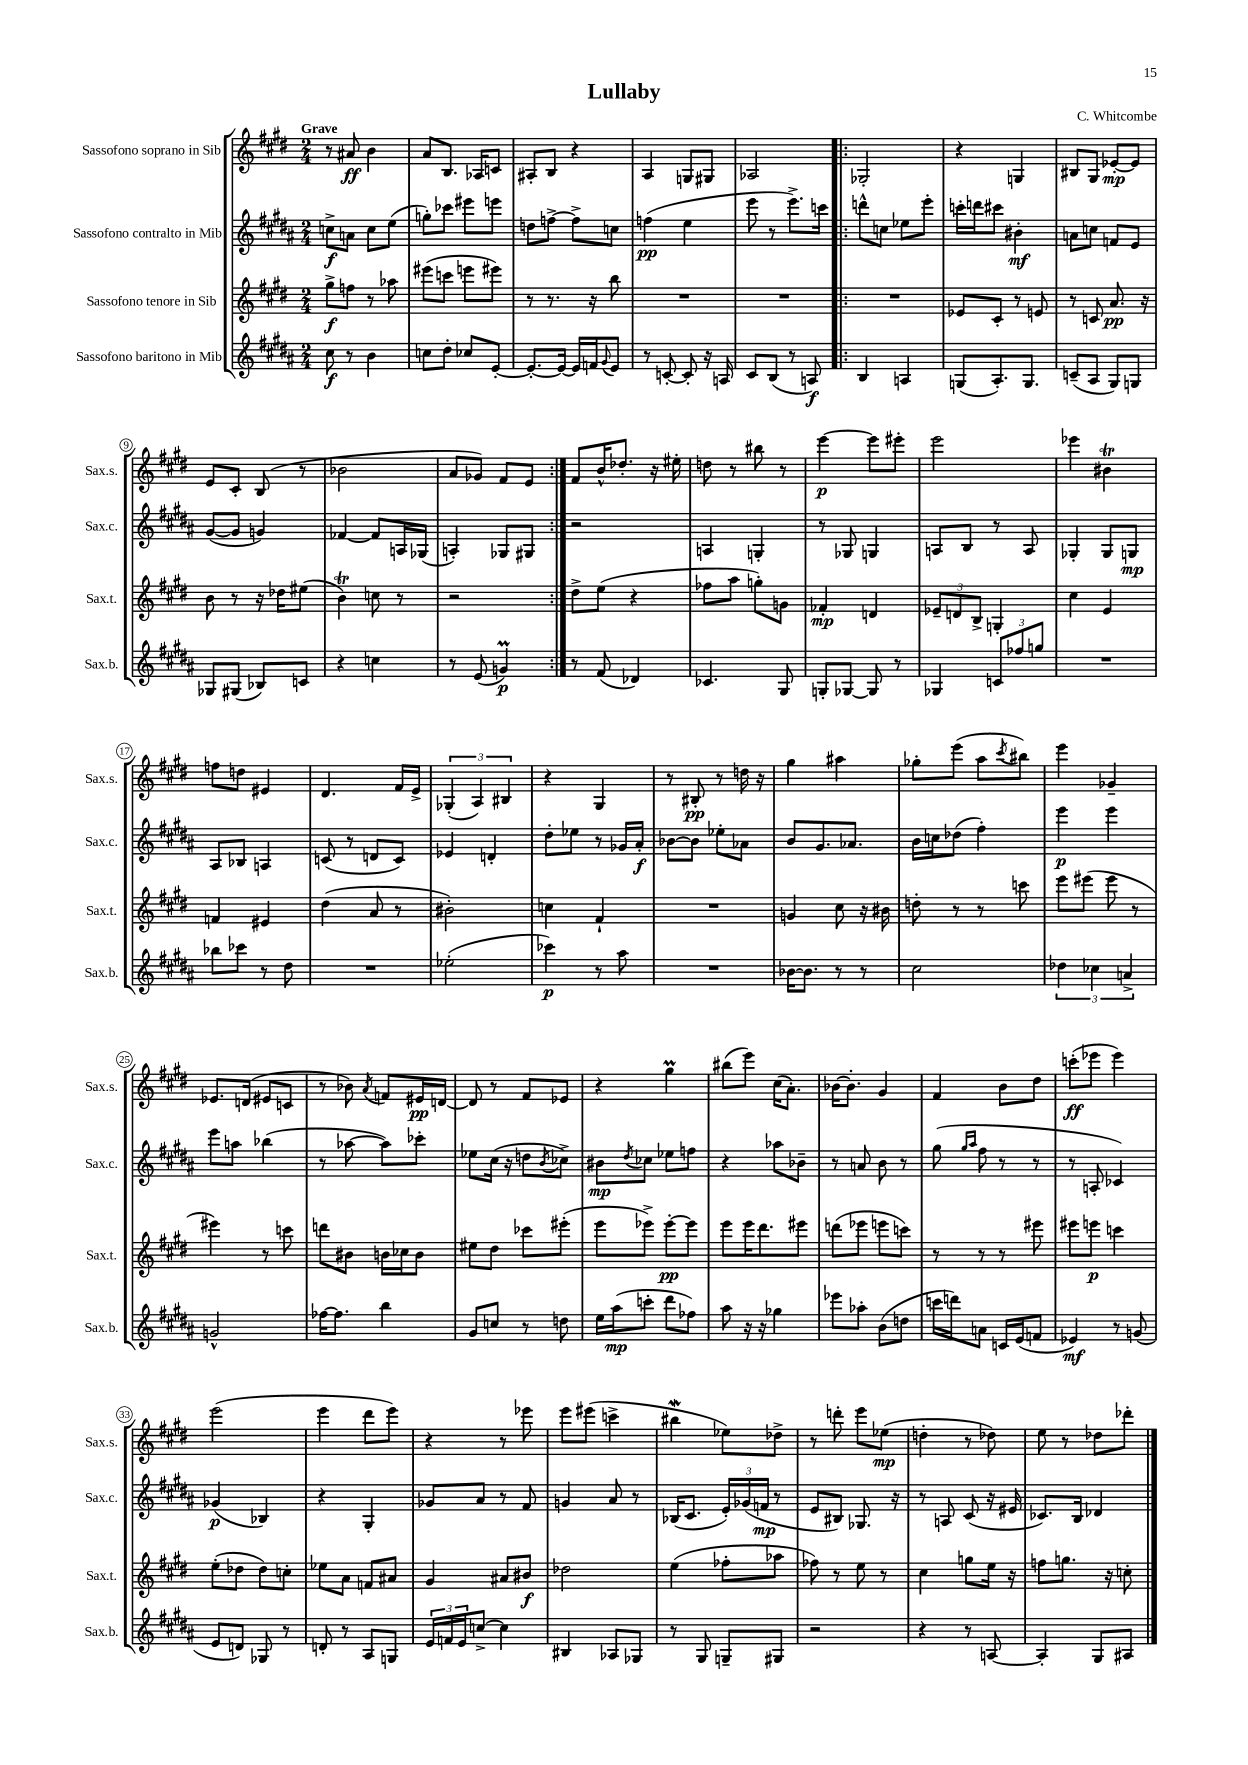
\header { title = "Lullaby" composer = "C. Whitcombe" }
<<
\new StaffGroup <<
\new Staff = "s0" \with { instrumentName = "Sassofono soprano in Sib" shortInstrumentName = "Sax.s." } {
    \clef treble \key e \major \numericTimeSignature \time 2/4 \tempo "Grave"
    r8 ais'8\ff b'4 |
    a'8 b8. aes16 c'8 |
    ais8-. b8 r4 |
    a4 g8 gis8 |
    aes2 |
    \repeat volta 2 { ges2-. |
    r4 g4 |
    bis8 gis8 ees'8~-.\mp ees'8 |
    e'8 cis'8-. b8( r8 |
    bes'2 |
    a'8 ges'8) fis'8 e'8 | }
    fis'8 b'16-^ des''8.-. r16 eis''16-. |
    d''8 r8 bis''8 r8 |
    e'''4~\p e'''8 eis'''8-. |
    e'''2 |
    ees'''4 bis'4\trill |
    f''8 d''8 eis'4 |
    dis'4. fis'16 e'16-> |
    \tuplet 3/2 { ges4-.( a4) bis4 } |
    r4 gis4 |
    r8 bis8-.\pp r8 d''16 r16 |
    gis''4 ais''4 |
    ges''8-. e'''8( a''8 \acciaccatura { cis'''8 } bis''8) |
    e'''4 ges'4-- |
    ees'8. d'16( eis'8 c'8 |
    r8 bes'8) \acciaccatura { a'8 } f'8 eis'16\pp d'16~ |
    d'8 r8 fis'8 ees'8 |
    r4 gis''4\prall |
    bis''8( e'''8) cis''16( a'8.-.) |
    bes'16~ bes'8.-. gis'4 |
    fis'4 b'8 dis''8 |
    c'''8-.\ff( ees'''8 ees'''4) |
    e'''2( |
    e'''4 dis'''8 e'''8) |
    r4 r8 ees'''8 |
    e'''8 eis'''8( c'''4-> |
    bis''4\mordent ees''8) des''8-> |
    r8 d'''8-. e'''8 ees''8\mp( |
    d''4-. r8 des''8) |
    e''8 r8 des''8 des'''8-. \bar "|." |
}
\new Staff = "s1" \with { instrumentName = "Sassofono contralto in Mib" shortInstrumentName = "Sax.c." } {
    \clef treble \key b \major \numericTimeSignature \time 2/4
    c''8->\f a'8 c''8 e''8( |
    g''8-.) ces'''8 eis'''8 e'''8 |
    d''8 f''8~-> f''8-> c''8 |
    f''4\pp( e''4 |
    e'''8 r8 e'''8.->) c'''16 |
    \repeat volta 2 { d'''8-^ c''8 ees''8 e'''8-. |
    c'''16-. d'''16 cis'''8 bis'4-.\mf |
    a'8 c''8 f'8 e'8 |
    gis'8~( gis'8 g'4) |
    fes'4~ fes'8 a16 ges16( |
    a4-.) ges8 gis8 | }
    r2 |
    a4 g4-. |
    r8 ges8 g4 |
    a8 b8 r8 a8 |
    ges4-. ges8 g8\mp |
    ais8 bes8 a4 |
    c'8( r8 d'8 c'8) |
    ees'4 d'4-. |
    dis''8-. ees''8 r8 ges'16 ais'16-.\f |
    bes'8~ bes'8 ees''8-. aes'8 |
    b'8 gis'8. aes'8. |
    b'16 c''16 des''8( fis''4-.) |
    e'''4\p e'''4 |
    e'''8 a''8 bes''4( |
    r8 aes''8~ aes''8) ces'''8-. |
    ees''8 cis''16( r16 d''8 \acciaccatura { b'8 } ces''8->) |
    bis'8\mp \acciaccatura { dis''8 } ces''8 ees''8 f''8 |
    r4 aes''8 bes'8-- |
    r8 a'8 b'8 r8 |
    gis''8( \grace { gis''16 ais''16 } fis''8 r8 r8 |
    r8 a8-. ces'4) |
    ges'4\p( bes4) |
    r4 gis4-. |
    ges'8 ais'8 r8 fis'8 |
    g'4 ais'8 r8 |
    bes16( cis'8. \tuplet 3/2 { e'16-.) ges'16( f'16\mp } r8 |
    e'8 bis8) ges8. r16 |
    r8 a8 cis'8( r16 eis'16 |
    ces'8.) b16 des'4 \bar "|." |
}
\new Staff = "s2" \with { instrumentName = "Sassofono tenore in Sib" shortInstrumentName = "Sax.t." } {
    \clef treble \key e \major \numericTimeSignature \time 2/4
    gis''8->\f f''8 r8 aes''8 |
    eis'''8( c'''8 e'''8 eis'''8) |
    r8 r8. r16 b''8 |
    R2 |
    R2 |
    \repeat volta 2 { R2 |
    ees'8 cis'8-. r8 e'8 |
    r8 c'8 a'8.\pp r16 |
    b'8 r8 r16 des''16 eis''8( |
    b'4\trill) c''8 r8 |
    r2 | }
    dis''8-> e''8( r4 |
    fes''8 a''8 g''8-.) g'8 |
    fes'4-.\mp d'4 |
    \tuplet 3/2 { ees'8-- d'8 b8-> } g4-. |
    cis''4 e'4 |
    f'4 eis'4 |
    dis''4( a'8 r8 |
    bis'2-.) |
    c''4 fis'4-! |
    R2 |
    g'4 cis''8 r16 bis'16 |
    d''8-. r8 r8 c'''8 |
    e'''8 eis'''8( eis'''8 r8 |
    eis'''4) r8 c'''8 |
    d'''8 bis'8 b'16 ces''16 b'8 |
    eis''8 dis''8 ces'''8 eis'''8-.( |
    e'''8 ees'''8->) ees'''8~-.\pp ees'''8 |
    e'''8 e'''16 dis'''8. eis'''8 |
    d'''8( ees'''8 e'''8 c'''8) |
    r8 r8 r8 eis'''8 |
    eis'''8 e'''8\p c'''4 |
    e''8-.( des''8 des''8) c''8-. |
    ees''8 a'8 f'8 ais'8 |
    gis'4 ais'8 bis'8\f |
    des''2 |
    e''4( fes''8-. aes''8 |
    fes''8) r8 e''8 r8 |
    cis''4 g''8 e''16 r16 |
    f''8 g''8. r16 c''8-. \bar "|." |
}
\new Staff = "s3" \with { instrumentName = "Sassofono baritono in Mib" shortInstrumentName = "Sax.b." } {
    \clef treble \key b \major \numericTimeSignature \time 2/4
    cis''8\f r8 b'4 |
    c''8 dis''8-. ces''8 e'8~-. |
    e'8.~-. e'16~ e'16 f'16 \appoggiatura { gis'8 } e'8 |
    r8 c'8~-. c'8-. r16 a16 |
    cis'8 b8( r8 a8\f) |
    \repeat volta 2 { b4 a4 |
    g8( ais8.-.) g8. |
    c'8--( ais8 gis8) g8 |
    ges8 gis8( bes8) c'8 |
    r4 c''4 |
    r8 e'8( g'4\prall\p) | }
    r8 fis'8( des'4) |
    ces'4. gis8 |
    g8-. ges8~ ges8 r8 |
    ges4 \tuplet 3/2 { c'8 fes''8 g''8 } |
    R2 |
    bes''8 ces'''8 r8 dis''8 |
    R2 |
    ees''2-.( |
    ces'''4\p) r8 ais''8 |
    R2 |
    bes'16~ bes'8. r8 r8 |
    cis''2 |
    \tuplet 3/2 { des''4 ces''4 a'4-> } |
    g'2-^ |
    fes''16~ fes''8. b''4 |
    gis'8 c''8 r8 d''8 |
    e''16 ais''16\mp( c'''8-. dis'''8 fes''8) |
    ais''8 r16 r16 ges''4 |
    ees'''8 aes''8-. b'8( d''8 |
    c'''16 d'''16) a'8 c'16 e'16( f'8 |
    ees'4\mf) r8 g'8( |
    e'8 d'8) ges8 r8 |
    d'8-. r8 ais8 g8 |
    \tuplet 3/2 { e'16 f'16 e'16 } c''8~-> c''4 |
    bis4 aes8 ges8 |
    r8 gis8 g8-- gis8 |
    r2 |
    r4 r8 a8~ |
    a4-. gis8 ais8 \bar "|." |
}
>>
>>
\layout { \context { \Score \override BarNumber.stencil = #(make-stencil-circler 0.1 0.3 ly:text-interface::print) } }
